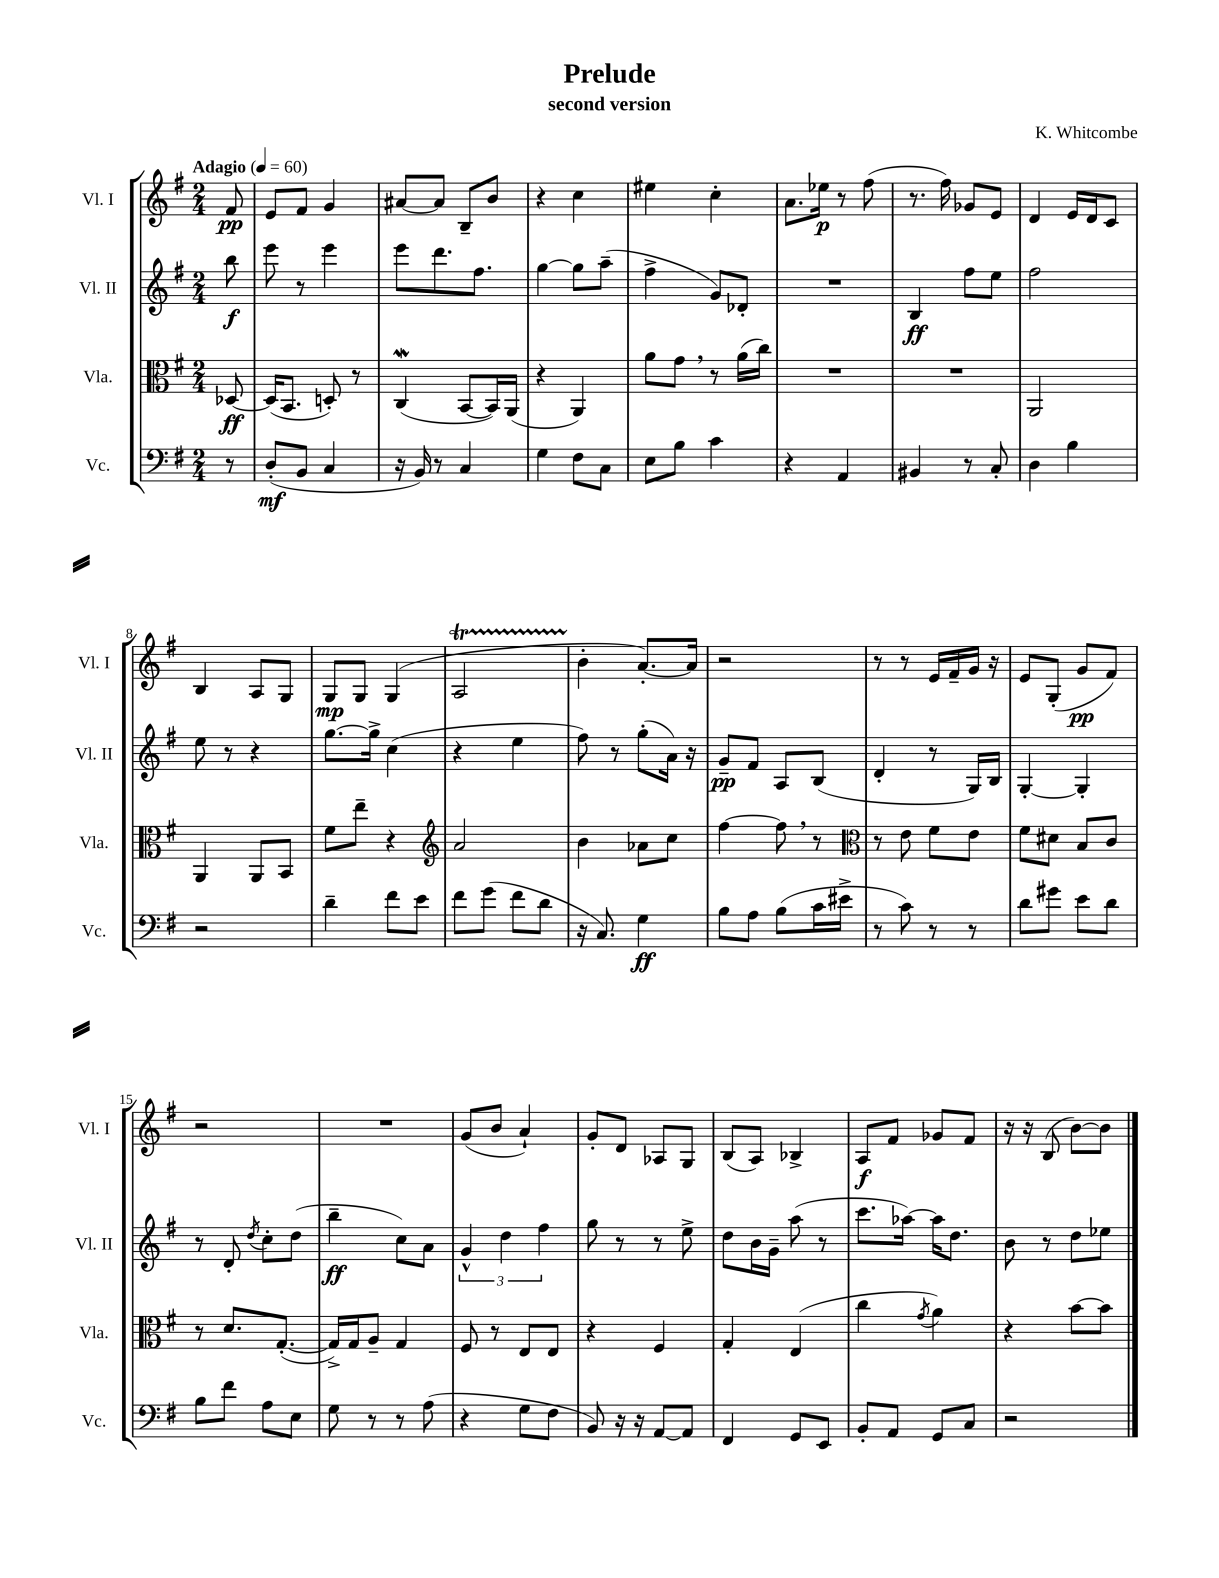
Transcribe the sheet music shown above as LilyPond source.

\header { title = "Prelude" composer = "K. Whitcombe" subtitle = "second version" }
<<
\new StaffGroup <<
\new Staff = "s0" \with { instrumentName = "Vl. I" shortInstrumentName = "Vl. I" } {
    \clef treble \key g \major \numericTimeSignature \time 2/4 \partial 8 \tempo "Adagio" 4 = 60
    fis'8\pp |
    e'8 fis'8 g'4 |
    ais'8~ ais'8 b8-- b'8 |
    r4 c''4 |
    eis''4 c''4-. |
    a'8. ees''16\p r8 fis''8( |
    r8. fis''16) ges'8 e'8 |
    d'4 e'16 d'16 c'8 |
    b4 a8 g8 |
    g8\mp g8 g4( |
    a2\startTrillSpan |
    b'4-.\stopTrillSpan a'8.~-.) a'16 |
    r2 |
    r8 r8 e'16 fis'16-- g'16 r16 |
    e'8 g8-.( g'8\pp fis'8) |
    r2 |
    R2 |
    g'8( b'8 a'4-!) |
    g'8-. d'8 aes8 g8 |
    b8( a8) bes4-> |
    a8\f fis'8 ges'8 fis'8 |
    r16 r16 b8( b'8~) b'8 \bar "|." |
}
\new Staff = "s1" \with { instrumentName = "Vl. II" shortInstrumentName = "Vl. II" } {
    \clef treble \key g \major \numericTimeSignature \time 2/4 \partial 8
    b''8\f |
    e'''8 r8 e'''4 |
    e'''8 d'''8. fis''8. |
    g''4~ g''8 a''8--( |
    fis''4-> g'8) des'8-. |
    R2 |
    b4\ff fis''8 e''8 |
    fis''2 |
    e''8 r8 r4 |
    g''8.~ g''16-> c''4( |
    r4 e''4 |
    fis''8) r8 g''8-.( a'16) r16 |
    g'8--\pp fis'8 a8 b8( |
    d'4-. r8 g16) b16 |
    g4~-. g4-. |
    r8 d'8-. \acciaccatura { d''8 } c''8-. d''8( |
    b''4--\ff c''8) a'8 |
    \tuplet 3/2 { g'4-^ d''4 fis''4 } |
    g''8 r8 r8 e''8-> |
    d''8 b'16 g'16-- a''8( r8 |
    c'''8. aes''16~) aes''16 d''8. |
    b'8 r8 d''8 ees''8 \bar "|." |
}
\new Staff = "s2" \with { instrumentName = "Vla." shortInstrumentName = "Vla." } {
    \clef alto \key g \major \numericTimeSignature \time 2/4 \partial 8
    des8~\ff |
    des16( b,8. d8-.) r8 |
    c4\mordent( b,8~ b,16) a,16( |
    r4 a,4) |
    a'8 g'8 \breathe r8 a'16( c''16) |
    R2 |
    R2 |
    a,2 |
    a,4 a,8 b,8 |
    fis'8 e''8-- r4 |
    \clef treble a'2 |
    b'4 aes'8 c''8 |
    fis''4~ fis''8 \breathe r8 |
    \clef alto r8 e'8 fis'8 e'8 |
    fis'8 dis'8 b8 c'8 |
    r8 d'8. g8.~-.( |
    g16->) g16 a8-- g4 |
    fis8 r8 e8 e8 |
    r4 fis4 |
    g4-. e4( |
    c''4 \acciaccatura { g'8 } a'4) |
    r4 b'8~ b'8 \bar "|." |
}
\new Staff = "s3" \with { instrumentName = "Vc." shortInstrumentName = "Vc." } {
    \clef bass \key g \major \numericTimeSignature \time 2/4 \partial 8
    r8 |
    d8-.\mf( b,8 c4 |
    r16 b,16) r8 c4 |
    g4 fis8 c8 |
    e8 b8 c'4 |
    r4 a,4 |
    bis,4 r8 c8-. |
    d4 b4 |
    r2 |
    d'4-- fis'8 e'8 |
    fis'8 g'8( fis'8 d'8 |
    r16 c8.) g4\ff |
    b8 a8 b8( c'16 eis'16-> |
    r8 c'8) r8 r8 |
    d'8 gis'8 e'8 d'8 |
    b8 fis'8 a8 e8 |
    g8 r8 r8 a8( |
    r4 g8 fis8 |
    b,8) r16 r16 a,8~ a,8 |
    fis,4 g,8 e,8 |
    b,8-. a,8 g,8 c8 |
    r2 \bar "|." |
}
>>
>>
